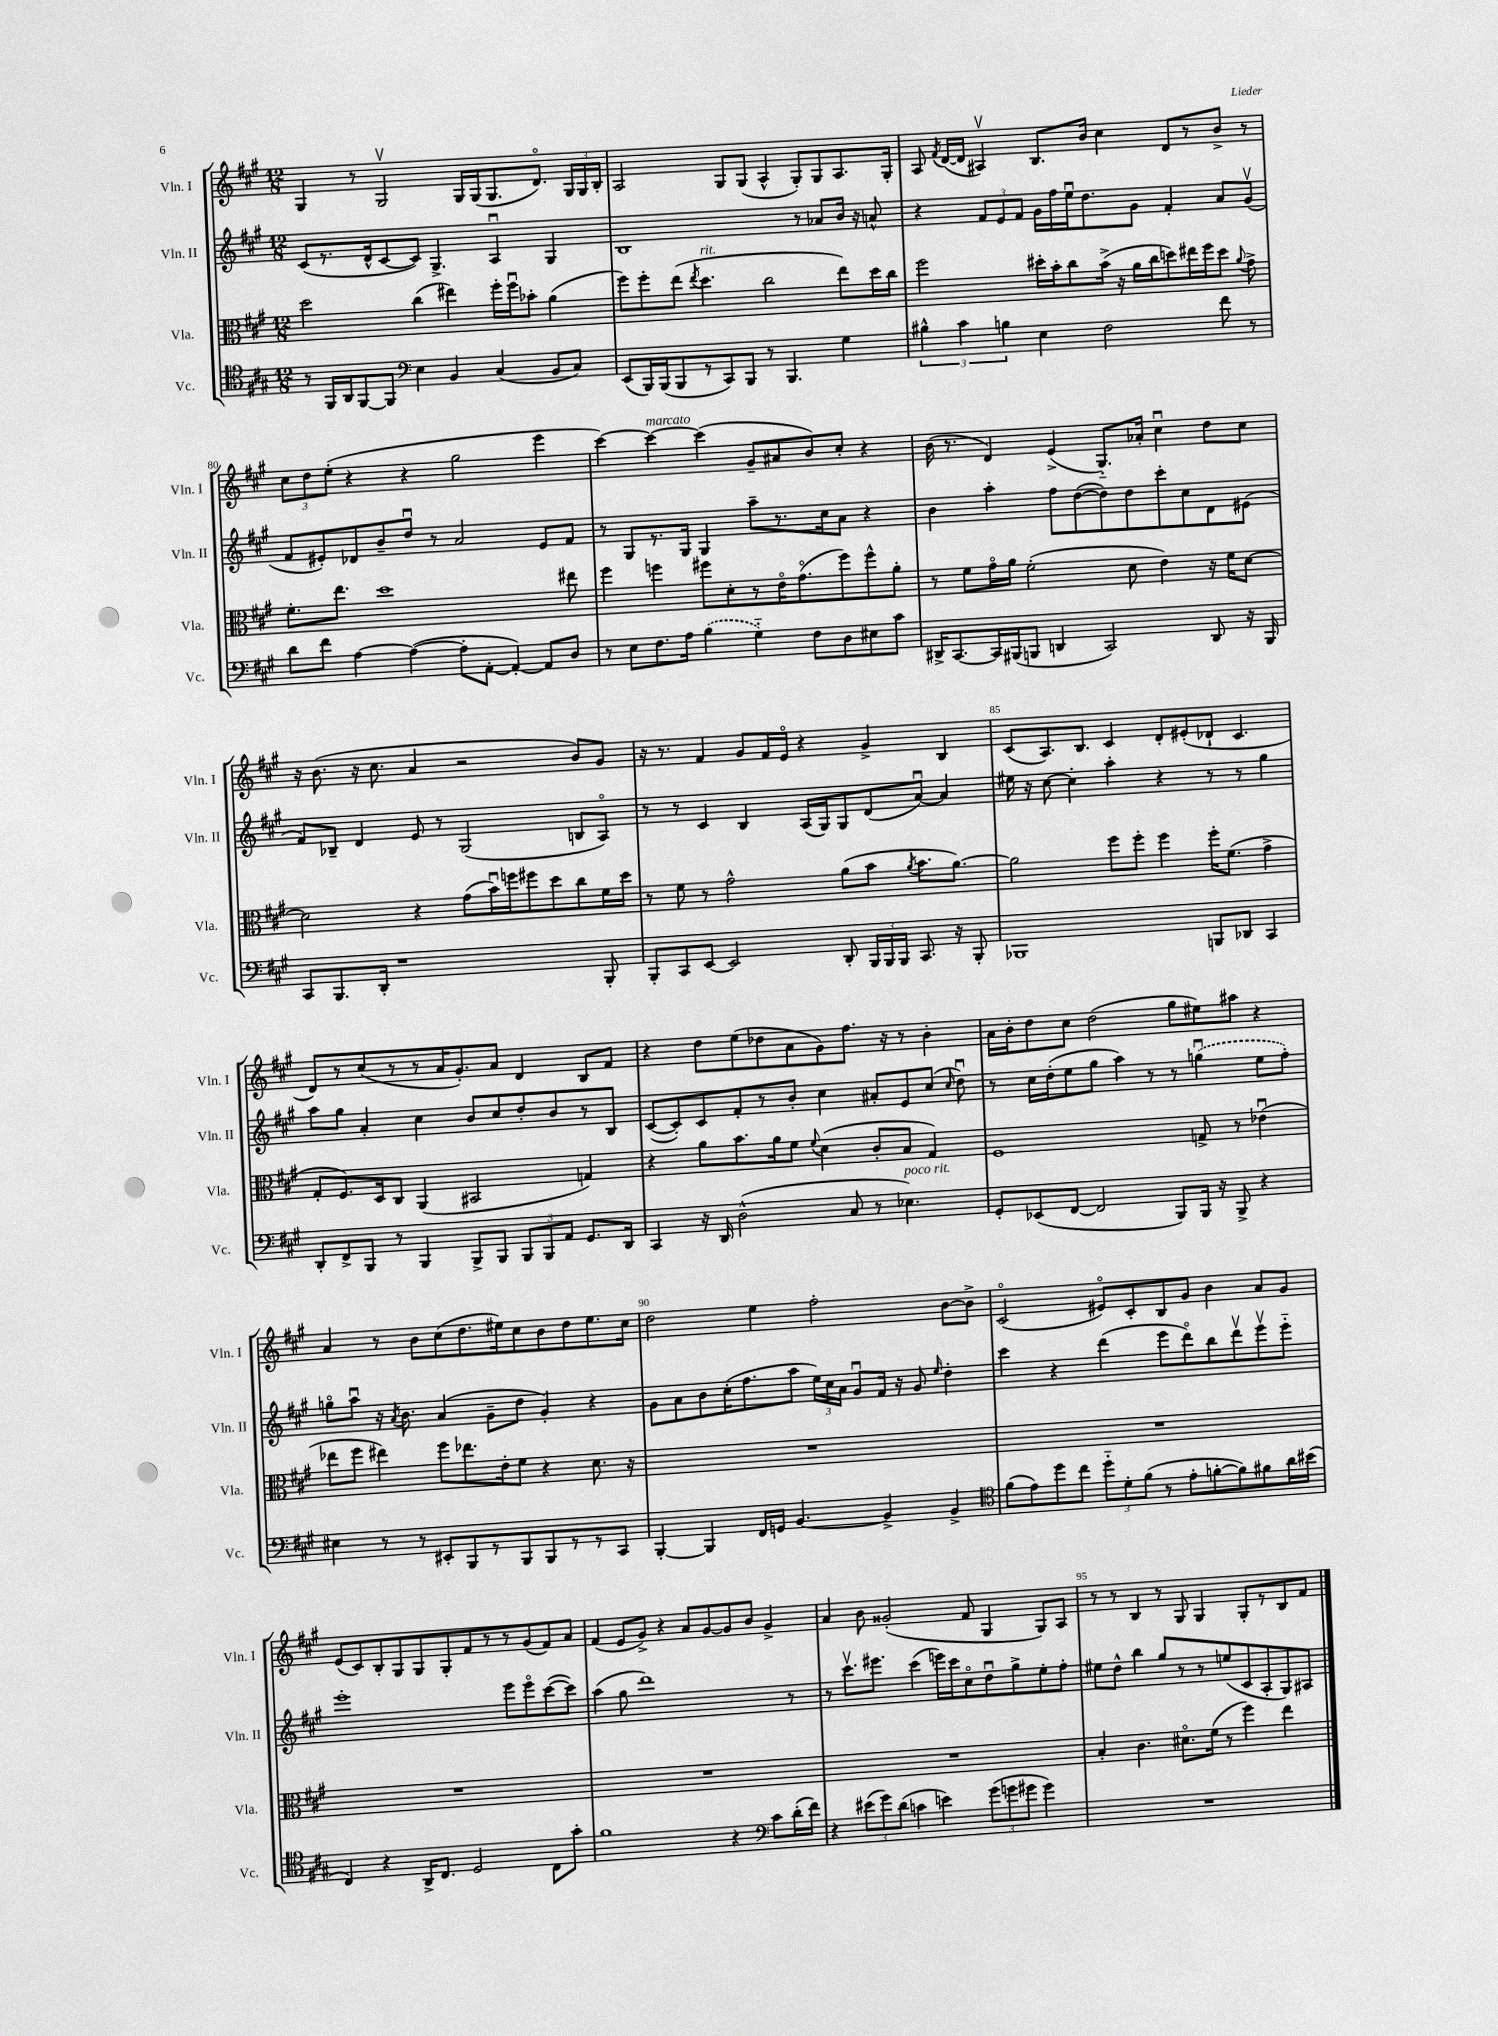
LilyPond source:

<<
\new StaffGroup <<
\new Staff = "s0" \with { instrumentName = "Vln. I" shortInstrumentName = "Vln. I" } {
    \clef treble \key a \major \numericTimeSignature \time 12/8
    \autoBeamOff gis4 r8 gis2\upbow gis16[ gis16( gis8. d'8.]\flageolet) \tuplet 3/2 { gis16[ gis16 b16]-. } |
    a2 gis8[ gis8]( a4-^ gis8[-.) gis8 a8. gis16]-. |
    a8 \acciaccatura { fis'8 } d'16[~( d'16] ais4\upbow) b8.[ b'16] cis''4 d'8[ r8 b'8]-> r8 |
    \tuplet 3/2 { cis''8[ d''8 e''8]-.( } r4 r4 gis''2 e'''4 |
    cis'''4~) cis'''4~^\markup { \italic "marcato" } cis'''4( gis'8[-- ais'8 b'8) cis''8]-. r4 |
    b'16( r8. d'4) e'4->( gis8.[-_) aes'16]-. cis''4\downbow d''8[ cis''8] |
    r16 b'8.( r16 cis''8. a'4 r2 b'8[) gis'8] |
    r16 r8. fis'4 gis'8[ fis'16 e'16]\flageolet r4 gis'4-> b4 |
    cis'8[( a8.) b8.] cis'4 d'8[-. eis'8-.( des'8]-! cis'4. |
    d'8[) r8 cis''8( r8 r8 a'16 gis'8.-.) a'8] d'4 b8[ fis'8] |
    r4 d''8[ e''8( des''8 a'8 gis'8) fis''8.] r16 r8 b'4-. |
    a'16[ b'16-. d''8 cis''8] d''2( gis''8[ eis''8) ais''8] r4 |
    a'4 r8 b'8[ cis''8( d''8. eis''16) cis''8 b'8 d''8 eis''8. cis''16] |
    d''2 e''4 fis''2-. b'8[~ b'8]-> |
    cis'2\flageolet( eis'8[\flageolet) cis'8-. b8 gis'8] b'4 a'8[ gis'8] |
    e'8[( cis'8) b8-. gis8 gis8 gis8-. fis'8 r8 r8 gis'8( fis'8) a'8] |
    fis'4( e'8[ gis'8]->) r4 a'8[ gis'8~ gis'8 b'8] gis'4-> |
    a'4 b'8 gisis'2-.( fis'8 gis4 gis8[) a8] |
    r8 r8 b4 r8 gis8 gis4 gis8[-. r8 b8 fis'8] \bar "|." |
}
\new Staff = "s1" \with { instrumentName = "Vln. II" shortInstrumentName = "Vln. II" } {
    \clef treble \key a \major \numericTimeSignature \time 12/8
    \autoBeamOff cis'8[( r8. d'16-^ cis'8~ cis'8]) gis4.-> a4\downbow gis4 |
    b1 r8 aes'8[ b'16] r16 a'8-^ |
    r4 \tuplet 3/2 { fis'8[ e'8 fis'8] } gis'16[ fis''16 e''16\downbow d''8. gis'8] fis'4-. a'8[ gis'8]\upbow( |
    fis'8[ eis'8-.) des'8 b'8-- d''8]\downbow r8 a'2 eis'8[ fis'8] |
    r8 gis8[ r8. gis16] gis4 a''8[-- r8. cis''16 a'8] r4 |
    b'4 a''4-. fis''8[ d''8~( d''8) d''8 cis'''8-. cis''8 d'8 eis'8]( |
    fis'8[) bes8]-- d'4 e'8 r8 gis2( b8[ a8]\flageolet) |
    r8 r8 cis'4 b4 a16[( gis16) gis8 d'8( a'8]~\downbow) a'4 |
    eis''16 r16 cis''8~ cis''4-. a''4-. r4 r8 r8 gis''4 |
    a''8[ gis''8] a'4-. cis''4 b'8[ cis''8 d''8-. b'8 r8 b8] |
    cis'8[~( cis'8-.) cis'8 fis'8-. r8 b'8]-. cis''4 ais'8[-. e'8 cis''8]( \grace { cis''16 } d''8\downbow) |
    r8 cis''16[ d''16-.( e''8 gis''8] a''4) r8 r8 \once \slurDashed g''4\downbow( e''8[ fis''8]-.) |
    g''8[\flageolet a''8]\downbow r16 \acciaccatura { a'8 } b'8. a'4( gis'8[-- d''8] gis'4-.) r4 |
    gis'8[ a'8 b'8 cis''16-.( fis''8. a''8] \tuplet 3/2 { e''16[) cis''16 a'16] } gis'8[\downbow fis'16] r16 gis'8 \grace { e''16 } d''4-. |
    cis'''4 r4 d'''4( e'''8[ d'''8\flageolet) b''8 d'''8\upbow e'''8\upbow e'''8]-_ |
    e'''1-. e'''8[ e'''8\flageolet cis'''8~( cis'''8]) |
    a''4( gis''8 d'''1) r8 |
    r8 cis'''8.[\upbow eis'''8.] cis'''4( e'''16[) cis'''16 cis''8\flageolet d''8\downbow gis''8-> e''8-. fis''8]-. |
    eis''8[ d''8]-^ b''4 gis''8[ r8 r8 e''8( cis'8 a8-. gis8) ais8] \bar "|." |
}
\new Staff = "s2" \with { instrumentName = "Vla." shortInstrumentName = "Vla." } {
    \clef alto \key a \major \numericTimeSignature \time 12/8
    \autoBeamOff d''2 cis''4( eis''4) fis''16[-. fis''16\downbow bes'8]-. a'4( |
    fis''8[) fis''8-. e''8]( \acciaccatura { e''8 } d''4.^\markup { \italic "rit." } cis''2 e''8[) d''16 cis''16] |
    fis''2 dis''16[-. b'16-. cis''8 b'16]->( r16 a'16[ cis''16 d''8) eis''16 fis''16 d''8] \appoggiatura { a'8 } gis'8-> |
    fis'8.[-. e''8.] d''1 eis''8 |
    fis''4 f''4 fis''8[ d'8-. r8 e'16\flageolet gis'8.\flageolet( fis''8) fis''8-^ a'8]-. |
    r8 fis'8[ gis'16\flageolet a'16] fis'2-.( d'8 e'4) r16 fis'16[ d'8]~ |
    d'2 r4 gis'8[( b'16\downbow) f''16 fis''8 d''8 cis''8 fis'16 d''16] |
    r8 fis'8 r8 gis'2-^ a'8[( b'8] \acciaccatura { a'8 } b'8.[ a'8.]~) |
    a'2 fis''8[ fis''8]-. fis''4 fis''16[-. fis'8.]( gis'4-> |
    gis8[-. fis8.) d16 cis8] a,4( bis,2 g4) |
    r4 a'8[ b'8. a'16 fis'8] \appoggiatura { fis'8 } d'4( cis'8[-. b8] gis4) |
    fis1 g8-> r8 ees'4\downbow( |
    ees''8[ fis''8] eis''4) fis''8[ ees''8. e'16-. fis'8] r4 d'8. r16 |
    R1. |
    R1. |
    R1. |
    R1. |
    R1. |
    b4-. cis'4. dis'8.[\flageolet fis'16]( r8 fis''4) e''4 \bar "|." |
}
\new Staff = "s3" \with { instrumentName = "Vc." shortInstrumentName = "Vc." } {
    \clef tenor \key a \major \numericTimeSignature \time 12/8
    \autoBeamOff r8 fis,16[ a,16 fis,8~ fis,8] \clef bass e4 b,4 cis4( b,8[ cis8]) |
    e,8[( b,,16) b,,16( b,,8 r8 cis,8) b,,8] r8 b,,4. gis4 |
    \tuplet 3/2 { bis4-^ cis'4 b4 } e4 fis2 fis'8 r8 |
    d'8[ fis'8] a4~ a4~( a8[-. a,8]~-. a,4~-.) a,8[ d8] |
    r8 e8[ fis8. a16] \once \slurDashed b4( gis4-_) fis8[ d8 eis8 cis'8] |
    dis,16[-> cis,8.~ cis,16 bis,,16( b,,8] d,4 cis,2) d,8 r16 b,,16 |
    cis,8[ b,,8. d,16]-. r1 b,,8-. |
    b,,8[-. cis,8 e,8]~ e,2 d,8-. \tuplet 3/2 { b,,16[ b,,16 b,,16] } cis,8. r16 b,,8-. |
    bes,,1 b,,8[ des,8] cis,4 |
    d,8[-. fis,8-> b,,8] r8 b,,4 b,,8[-> b,,8] \tuplet 3/2 { b,,8[ b,,8 a,8] } gis,8.[ d,16] |
    cis,4 r16 d,16 d2-^( cis8 r8 ees4.^\markup { \italic "poco rit." }) |
    gis,8[-. ees,8( fis,8]~ fis,2 b,,8[) b,,16] r16 b,,8-> r4 |
    eis4 r8 r8 eis,8[-. b,,8 r8 b,,8 b,,8 r8 r8 cis,8] |
    b,,4~-. b,,4 fis,16[ g,16] b,4.~ b,4-> b,4-> |
    \clef tenor fis'8[( e'8) d''8 cis''8] \tuplet 3/2 { d''8[-_ d'8-. fis'8]( } r8 e'8[-. f'8~-. f'8) fis'8 a'16 bis'16]( |
    cis4) r4 a,16[-> cis8.] d2 cis8[ gis'8]-. |
    fis'1 r4 \clef bass cis'8[ d'16-.( fis'16]) |
    r4 \tuplet 3/2 { eis'8[( gis'8) d'8]( } c'4 e'4) \tuplet 3/2 { gis'8[( g'8 gis'8] } gis'4) |
    R1. \bar "|." |
}
>>
>>
\layout { \context { \Score currentBarNumber = #77 \override BarNumber.break-visibility = ##(#f #t #t) barNumberVisibility = #(every-nth-bar-number-visible 5) } }
